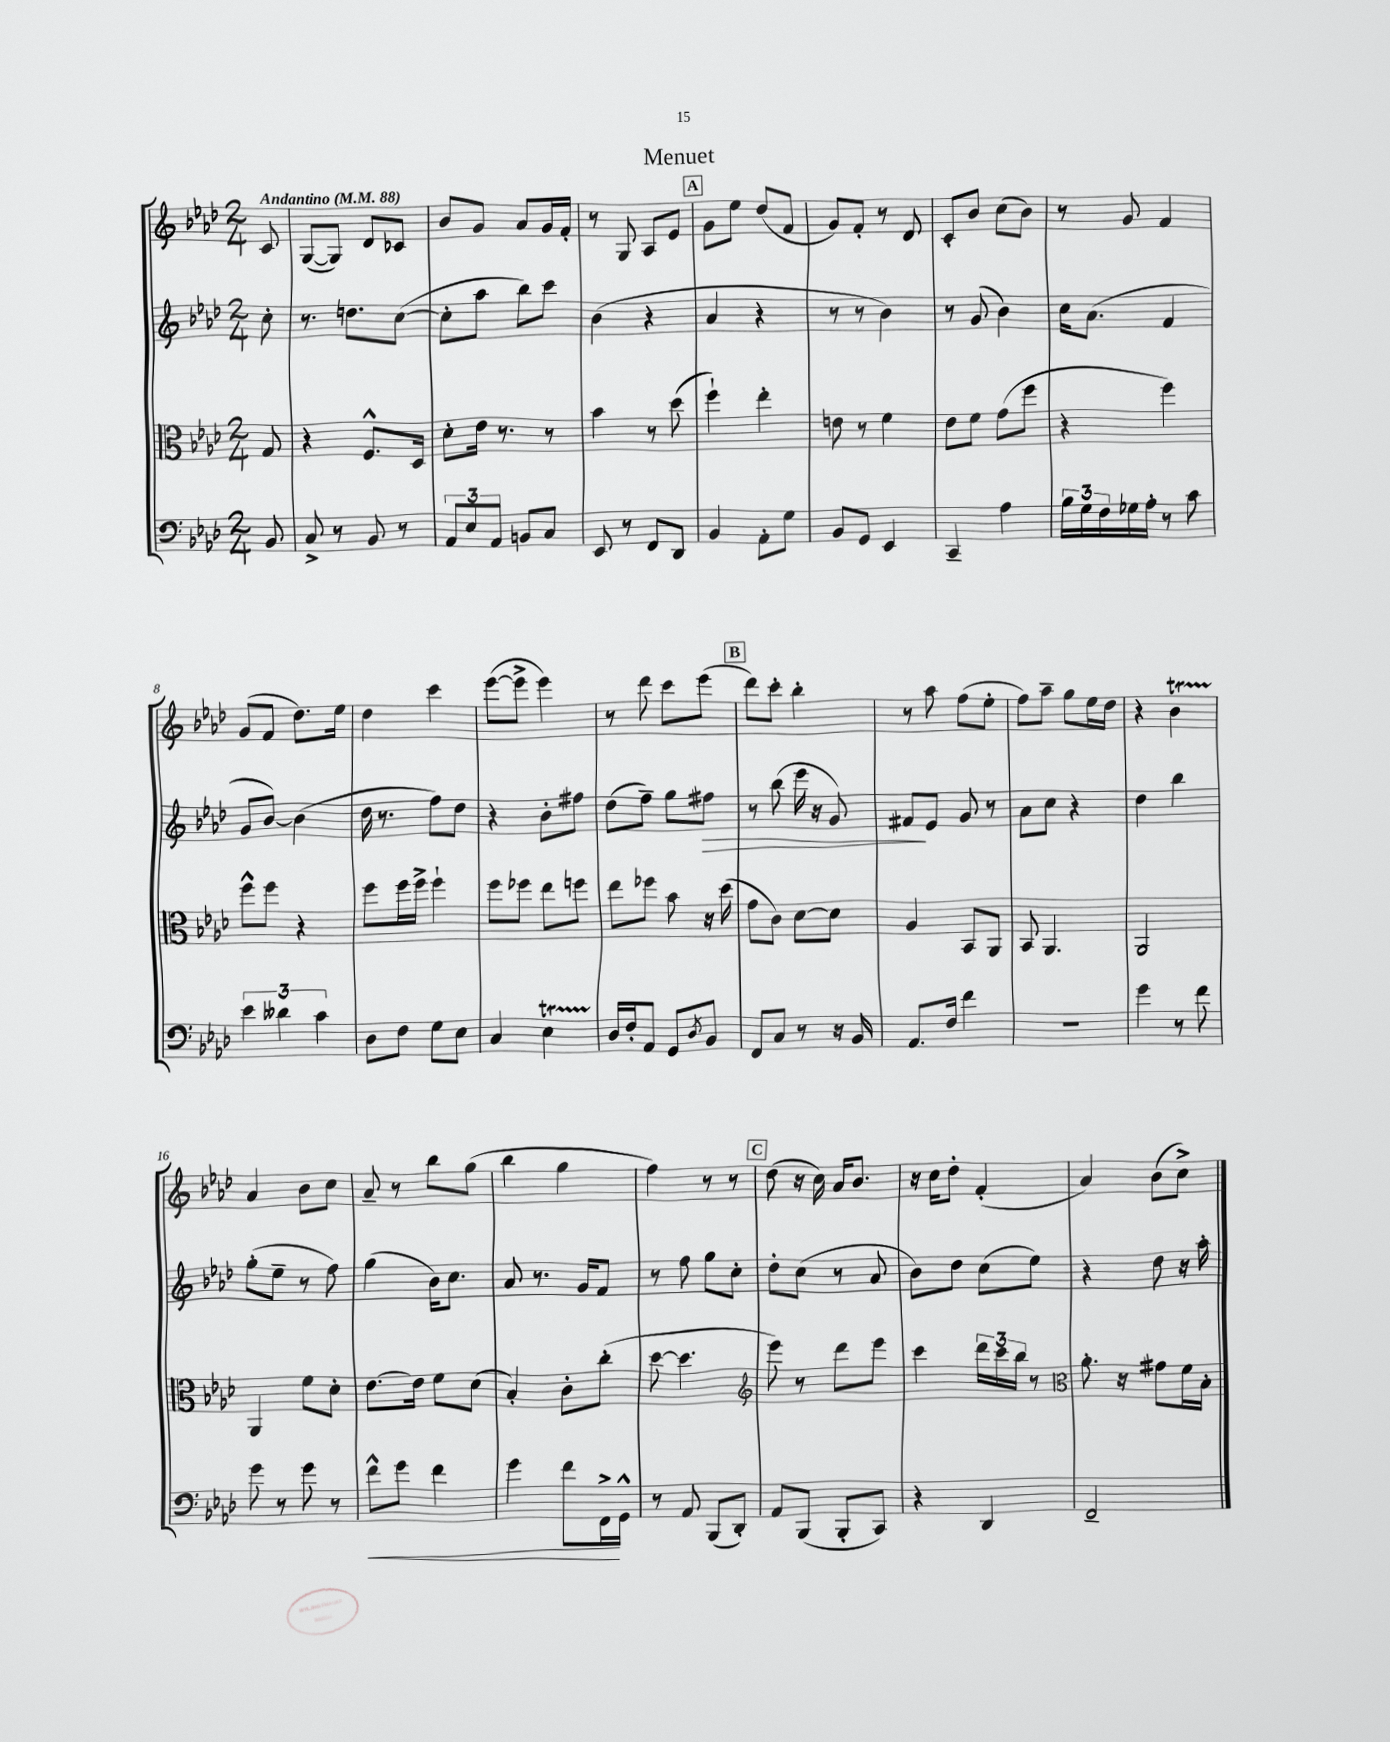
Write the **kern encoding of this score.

**kern	**dynam	**kern	**kern	**dynam	**kern
*part4	*part4	*part3	*part2	*part2	*part1
*staff4	*staff4	*staff3	*staff2	*staff2	*staff1
*clefF4	*	*clefC3	*clefG2	*	*clefG2
*k[b-e-a-d-]	*	*k[b-e-a-d-]	*k[b-e-a-d-]	*	*k[b-e-a-d-]
*M2/4	*	*M2/4	*M2/4	*	*M2/4
*MM88	*	*MM88	*MM88	*	*MM88
=	=	=	=	=	=
!	!	!	!	!	!LO:TX:a:B:t=Andantino
8BB-/	.	8G/	8cc'\	.	8c/
=1	=1	=1	=1	=1	=1
8C^/	.	4r	8.r	.	([8G/L
8r	.	.	.	.	8G/J])
.	.	.	8.ddn\L	.	.
8BB-/	.	8.F^^/L	.	.	8d-/L
8r	.	.	([8cc\J	.	8c-X/J
.	.	16D-/Jk	.	.	.
=2	=2	=2	=2	=2	=2
12AA-/L	.	8d-'\L	8cc'\L]	.	8b-/L
12E-/	.	.	.	.	.
.	.	16e-\Jk	8aa-\J	.	8g/J
12AA-/J	.	.	.	.	.
.	.	8.r	.	.	.
8BBn/L	.	.	8bb-\L)	.	8a-/L
8C/J	.	8r	8ccc\J	.	16g/L
.	.	.	.	.	16f'/JJ
=3	=3	=3	=3	=3	=3
8EE-/	.	4b-\	(4b-\	.	8r
8r	.	.	.	.	8G/
8FF/L	.	8r	4r	.	8A-/L
8DD-/J	.	(8dd-\	.	.	8e-/J
!!LO:REH:place=s1:t=A
=4	=4	=4	=4	=4	=4
4BB-/	.	4ff`\)	4a-/	.	8g\L
.	.	.	.	.	8ee-\J
8AA-'\L	.	4ee-'\	4r	.	(8dd-/L
8G\J	.	.	.	.	8f/J
=5	=5	=5	=5	=5	=5
8BB-/L	.	8en\	8r	.	8g/L)
8GG/J	.	8r	8r	.	8f'/J
4EE-/	.	4f\	4b-\)	.	8r
.	.	.	.	.	8d-/
=6	=6	=6	=6	=6	=6
4CC~/	.	8e-\L	8r	.	8c'/L
.	.	8f\J	(8g/	.	8b-/J
4A-\	.	(8g\L	4b-\)	.	(8cc\L
.	.	8ff\J	.	.	8b-\J)
=7	=7	=7	=7	=7	=7
24B-\LL	.	4r	16cc\KL	.	8r
24G\	.	.	.	.	.
.	.	.	(8.a-\J	.	.
24F\	.	.	.	.	.
16G-X\	.	.	.	.	8g/
16A-'\JJ	.	.	.	.	.
8r	.	4ff\)	4f/	.	4f/
8c\	.	.	.	.	.
!!LO:LB:g=z
=8	=8	=8	=8	=8	=8
6e-\	.	8ff^^\L	8g/L	.	(8g/L
.	.	8ff\J	[8b-/J)	.	8f/J
6d--X\	.	.	.	.	.
.	.	4r	(4b-\]	.	8.dd-\L)
6c\	.	.	.	.	.
.	.	.	.	.	16ee-\Jk
=9	=9	=9	=9	=9	=9
8D-\L	.	8ff\L	16dd-\	.	4dd-\
.	.	.	8.r	.	.
8F\J	.	16ff\L	.	.	.
.	.	16ff^\JJ	.	.	.
8G\L	.	4ff`\	8ff\L)	.	4ccc\
8E-\J	.	.	8dd-\J	.	.
=10	=10	=10	=10	=10	=10
4C/	.	8ff\L	4r	.	([8eee-\L
.	.	8ff-X\J	.	.	8eee-^\J]
4E-T\	.	8ee-\L	8b-'\L	.	4eee-\)
.	.	8ffn\J	8ff#X\J	.	.
=11	=11	=11	=11	=11	=11
16D-/LL	.	8ee-\L	(8dd-\L	.	8r
16F'/J	.	.	.	.	.
8AA-/J	.	8ff-X\J	8ff~\J)	.	8ddd-\
8GG/L	.	8b-\	8gg\L	.	8ccc\L
8qD-/	.	.	.	.	.
!	!	!	!	!LO:HP:b	!
8BB-/J	.	16r	8ff#X\J	>	(8eee-\J
.	.	(16dd-\	.	.	.
!!LO:REH:place=s1:t=B
=12	=12	=12	=12	=12	=12
8FF/L	.	8g\L	8r	.	8ddd-\L)
8C/J	.	8c\J)	(8bb-\	.	8ccc'\J
8r	.	[8d-\L	16eee-\	.	4bb-'\
.	.	.	16r	.	.
16r	.	8d-\J]	8g/)	.	.
16BB-/	.	.	.	.	.
=13	=13	=13	=13	=13	=13
8.AA-/L	.	4A-/	8f#X/L	.	8r
.	.	.	8e-/J	]	8aa-\
16F/Jk	.	.	.	.	.
4f\	.	8BB-/L	8g/	.	(8ff\L
.	.	8AA-/J	8r	.	8ee-'\J
=14	=14	=14	=14	=14	=14
2r	.	8BB-/	8a-\L	.	8ff\L)
.	.	4.AA-/	8cc\J	.	8aa-~\J
.	.	.	4r	.	8gg\L
.	.	.	.	.	16ee-\L
.	.	.	.	.	16dd-\JJ
=15	=15	=15	=15	=15	=15
4g\	.	2AA-/	4dd-\	.	4r
8r	.	.	4bb-\	.	4b-T\
8f\	.	.	.	.	.
!!LO:LB:g=z
=16	=16	=16	=16	=16	=16
8g\	.	4AA-/	(8gg'\L	.	4a-/
8r	.	.	8ee-~\J	.	.
8g\	.	8f\L	8r	.	8b-\L
8r	.	8d-'\J	8ff\)	.	8cc\J
=17	=17	=17	=17	=17	=17
!	!LO:HP:b	!	!	!	!
8f^^\L	<	[8.e-\L	(4gg\	.	8a-~/
8g\J	.	.	.	.	8r
.	.	16e-\Jk]	.	.	.
4f\	.	8f\L	16b-\KL)	.	8bb-\L
.	.	.	8.cc\J	.	.
.	.	(8d-\J	.	.	(8gg\J
=18	=18	=18	=18	=18	=18
4g\	.	4B-'/)	8a-/	.	4bb-\
.	.	.	8.r	.	.
8f\L	.	8c'\L	.	.	4gg\
.	.	.	16g/KL	.	.
16FF^\L	.	(8cc'\J	8f/J	.	.
16GG^^\JJ	[	.	.	.	.
=19	=19	=19	=19	=19	=19
8r	.	[8dd-\	8r	.	4ff\)
8AA-/	.	4.dd-\]	8ff\	.	.
(8BBB-/L	.	.	8gg\L	.	8r
8DD-'/J)	.	.	8cc'\J	.	8r
!!LO:REH:place=s1:t=C
=20	=20	=20	=20	=20	=20
*	*	*clefG2	*	*	*
8AA-/L	.	8eee-\)	8dd-'\L	.	(8dd-\
(8BBB-/J	.	8r	(8cc\J	.	16r
.	.	.	.	.	16cc\)
8BBB-'/L	.	8ddd-\L	8r	.	16a-/KL
.	.	.	.	.	8.b-/J
8CC/J)	.	8eee-\J	8a-/	.	.
=21	=21	=21	=21	=21	=21
4r	.	4ccc\	8b-\L)	.	16r
.	.	.	.	.	16cc\KL
.	.	.	8dd-\J	.	8dd-'\J
4DD-/	.	24ddd-\LL	(8cc\L	.	(4f'/
.	.	24ccc\	.	.	.
.	.	24bb-\JJ	.	.	.
.	.	8r	8ee-\J)	.	.
=22	=22	=22	=22	=22	=22
*	*	*clefC3	*	*	*
2FF~/	.	8.a-'\	4r	.	4a-/)
.	.	16r	.	.	.
.	.	8g#X\L	8dd-\	.	(8b-\L
.	.	16f\L	16r	.	8cc^\J)
.	.	16B-'\JJ	16aa-'\	.	.
==	==	==	==	==	==
*-	*-	*-	*-	*-	*-
